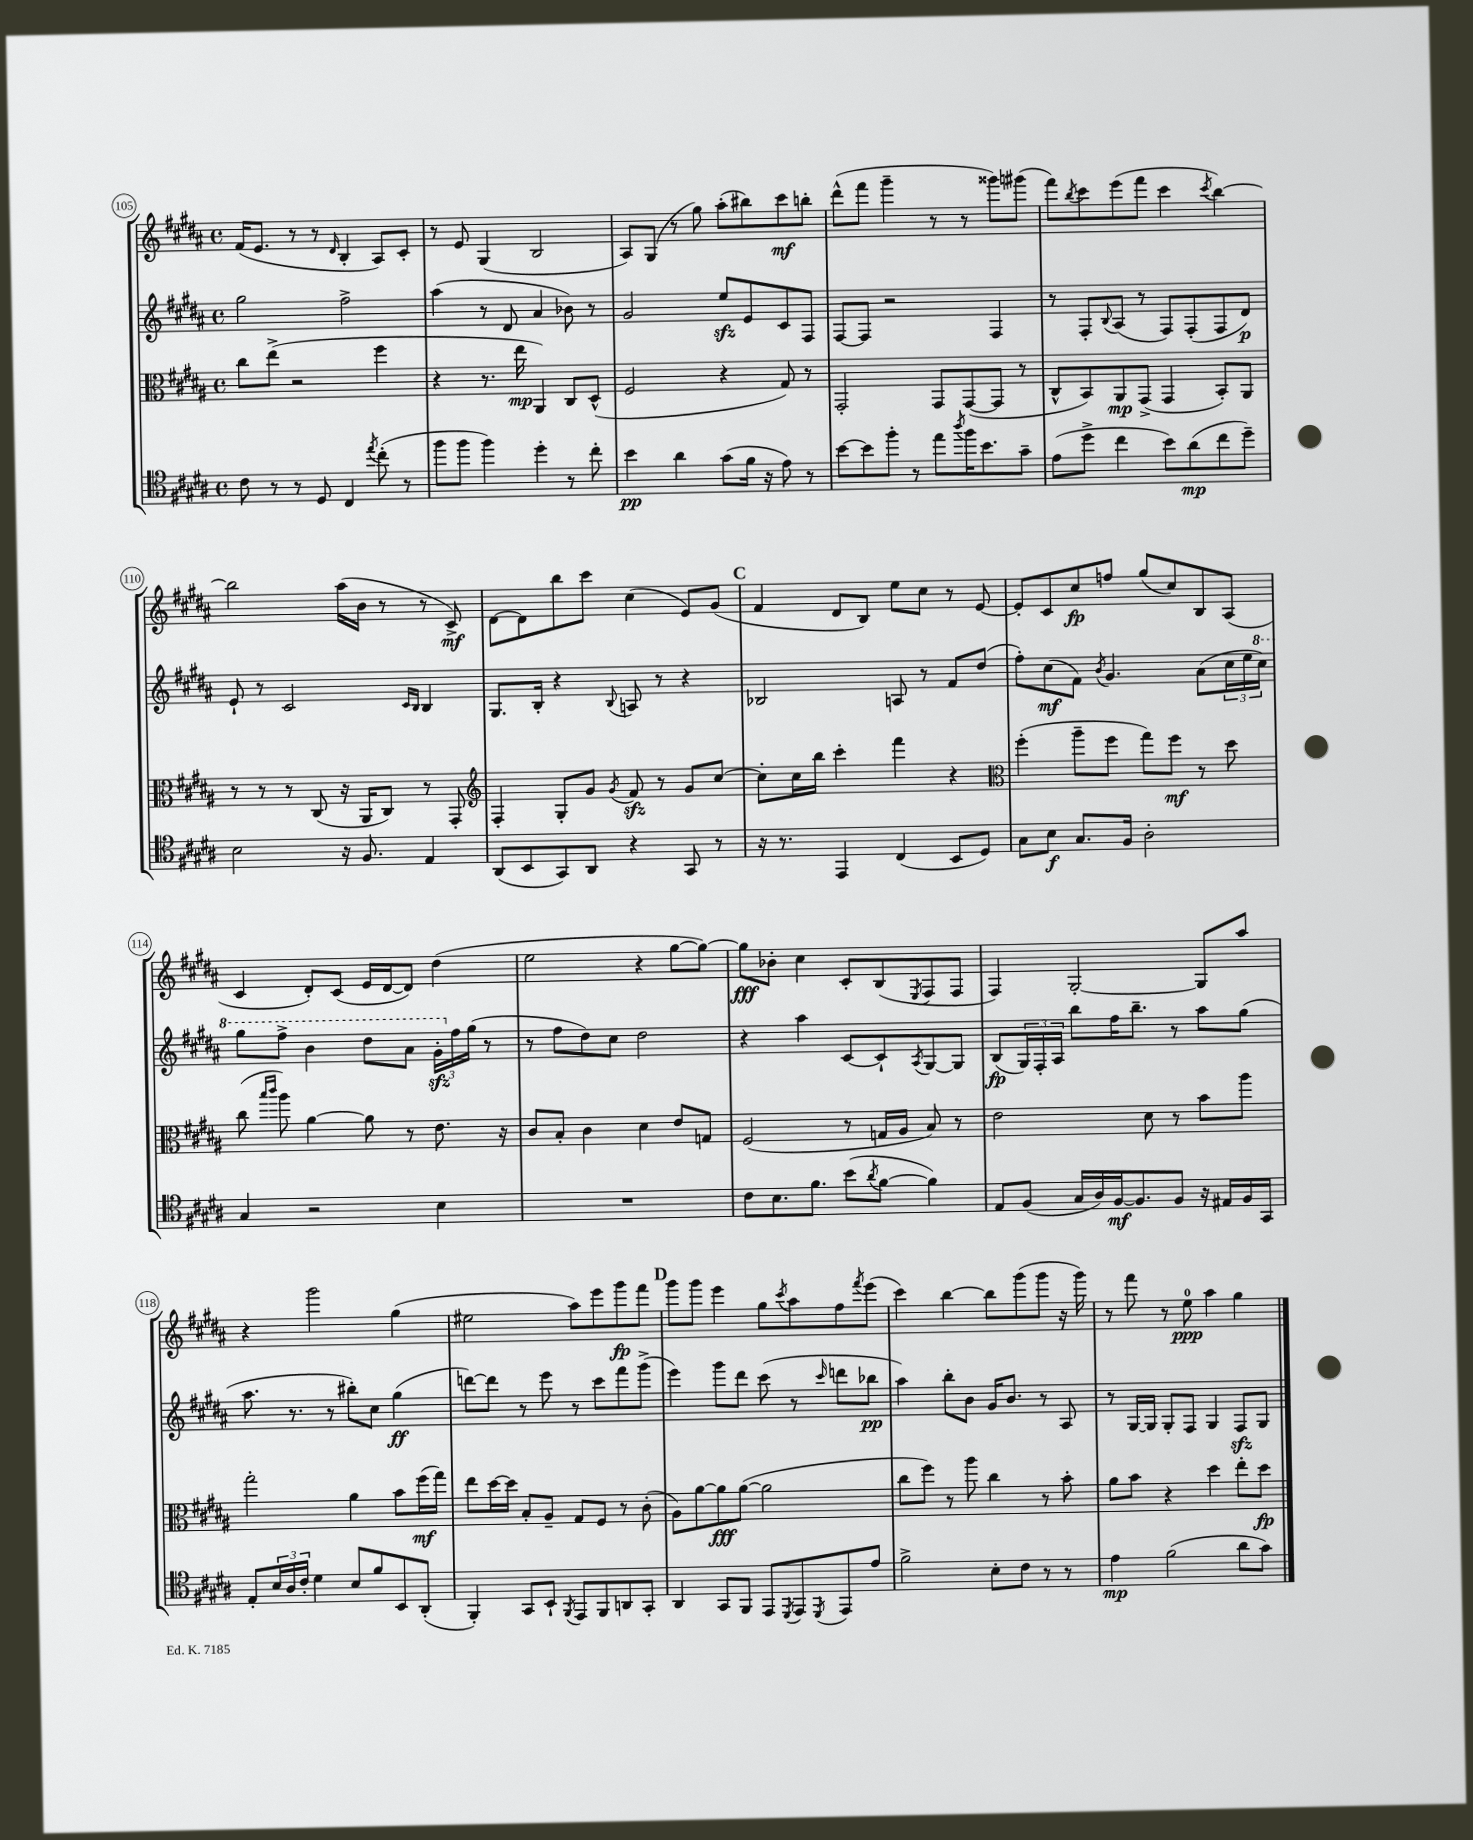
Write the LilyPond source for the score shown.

<<
\new StaffGroup <<
\new Staff = "s0" {
    \clef treble \key b \major \defaultTimeSignature \time 4/4
    fis'16( e'8. r8 r8 \grace { dis'16 } b4-. ais8) cis'8-. |
    r8 e'8 gis4( b2 |
    ais8) gis8( r8 gis''8) ais''8-.( bis''8) cis'''8\mf b''8-. |
    dis'''8-^( fis'''8 gis'''4-- r8 r8 gisis'''8) gis'''8( |
    fis'''8) \acciaccatura { b''8 } cis'''8 e'''8( fis'''8 cis'''4 \acciaccatura { cis'''8 } b''4~) |
    b''2 ais''16( b'16 r8 r8 cis'8->\mf) |
    dis'8~ dis'8 b''8 cis'''8 cis''4( e'8) gis'8( |
    \mark \markup { \bold "C" } fis'4 dis'8 b8) e''8 cis''8 r8 e'8~ |
    e'8-. cis'8 cis''8\fp f''8 gis''8( cis''8) b8 ais8( |
    cis'4 dis'8-.) cis'8( e'16 dis'16~ dis'8) dis''4( |
    e''2 r4 gis''8~ gis''8~) |
    gis''8\fff bes'8-. cis''4 cis'8-. b8( \acciaccatura { e8 } fis8 fis8 |
    fis4) gis2~-. gis8 ais''8 |
    r4 gis'''2 gis''4( |
    eis''2 ais''8) e'''8 gis'''8\fp fis'''8 |
    \mark \markup { \bold "D" } gis'''8 gis'''8 e'''4 gis''8 \acciaccatura { cis'''8 } ais''8 fis''8 \acciaccatura { fis'''8 } e'''8( |
    cis'''4) b''4~ b''8 gis'''8( gis'''8 r16 gis'''16) |
    r8 fis'''8 r8 e''8-0\ppp ais''4 gis''4 \bar "|." |
}
\new Staff = "s1" {
    \clef treble \key b \major \defaultTimeSignature \time 4/4
    gis''2 fis''2-> |
    ais''4( r8 dis'8 ais'4 bes'8) r8 |
    gis'2 e''8\sfz e'8 cis'8 fis8 |
    fis8~ fis8 r2 fis4 |
    r8 fis8-. \appoggiatura { b8 } ais8( r8 fis8) fis8-.( fis8 dis'8\p) |
    e'8-! r8 cis'2 \grace { cis'16 b16 } b4 |
    gis8. b16-. r4 \appoggiatura { b8 } a8 r8 r4 |
    \mark \markup { \bold "C" } bes2 a8 r8 fis'8 dis''8( |
    fis''8-.) cis''8\mf( fis'8) \acciaccatura { b'8 } gis'4. ais'8( \tuplet 3/2 { cis''16 e''16 \ottava #1 cis'''16) } |
    gis'''8 fis'''8-> b''4 dis'''8 ais''8 \tuplet 3/2 { gis''16-.\sfz \ottava #0 fis''16 gis''16( } r8 |
    r8 fis''8 dis''8) cis''8 dis''2 |
    r4 ais''4 cis'8~ cis'8-! \acciaccatura { ais8 } gis8~ gis8 |
    b8\fp( \tuplet 3/2 { gis16) fis16-. ais16 } b''8 fis''16 b''8.-- r8 ais''8 gis''8( |
    ais''8. r8. r8 bis''8-.) cis''8 gis''4\ff( |
    d'''8~) d'''8 r8 e'''8 r8 cis'''8 fis'''8 gis'''8->( |
    \mark \markup { \bold "D" } e'''4) gis'''8 dis'''8 cis'''8( r8 \grace { cis'''16 } d'''8 bes''8\pp |
    ais''4) b''8-. b'8 gis'16 b'8. r8 ais8 |
    r8 gis16~ gis16 gis8-. fis8 gis4 fis8\sfz gis8 \bar "|." |
}
\new Staff = "s2" {
    \clef alto \key b \major \defaultTimeSignature \time 4/4
    cis''8 e''8->( r2 fis''4 |
    r4 r8. e''16\mp ais,4) cis8 dis8-^( |
    fis2 r4 gis8) r8 |
    gis,2-. gis,8 gis,8~( gis,8 r8 |
    cis8-^ b,8) ais,8\mp gis,8->( gis,4 b,8-.) ais,8 |
    r8 r8 r8 cis8( r16 ais,16 cis8) r8 gis,8-. |
    \clef treble fis4-. gis8-. gis'8 \acciaccatura { gis'8 } fis'8\sfz r8 gis'8 cis''8~ |
    \mark \markup { \bold "C" } cis''8-. cis''16 b''16 cis'''4-. fis'''4 r4 |
    \clef alto fis''4-.( ais''8-- fis''8 gis''8) fis''8\mf r8 dis''8 |
    cis''8( \grace { b''16 cis'''16 } ais''8) ais'4~ ais'8 r8 e'8. r16 |
    cis'8 b8-. cis'4 dis'4 e'8 g8 |
    fis2( r8 g16 ais16 b8) r8 |
    e'2 dis'8 r8 b'8 ais''8 |
    gis''2-. ais'4 b'8 fis''16\mf( gis''16) |
    e''8 dis''16~ dis''16 b8-. ais8-- gis8 fis8 r8 cis'8-.( |
    \mark \markup { \bold "D" } ais8) ais'8~ ais'8\fff ais'8~( ais'2 |
    cis''8 fis''8) r8 ais''8 cis''4 r8 b'8-. |
    ais'8 b'8 r4 dis''4 e''8-. dis''8\fp \bar "|." |
}
\new Staff = "s3" {
    \clef tenor \key b \major \defaultTimeSignature \time 4/4
    cis'8 r8 r8 dis8 cis4 \acciaccatura { e''8 } cis''8-.( r8 |
    fis''8 fis''8 fis''4) dis''4-. r8 cis''8-. |
    b'4\pp ais'4 gis'8( fis'16 r16 e'8) r8 |
    b'8~ b'8 fis''8-. r8 e''8 \acciaccatura { ais''8 } fis''16 b'8. gis'8-- |
    e'8( dis''8-> cis''4 b'8) ais'8\mp( cis''8 dis''8--) |
    b2 r16 fis8. e4 |
    ais,8( b,8 gis,8) ais,8 r4 gis,8 r8 |
    \mark \markup { \bold "C" } r16 r8. e,4 cis4( b,8 dis8) |
    gis8 b8\f gis8. fis16 ais2-. |
    gis4 r2 b4 |
    R1 |
    cis'8 b8. fis'8. b'8( \acciaccatura { ais'8 } fis'8~ fis'4) |
    e8 fis8( gis16 ais16) fis16~\mf fis8. fis8 r16 eis16 fis16 gis,16 |
    e8-. \tuplet 3/2 { b16 ais16 cis'16-. } dis'4 b8 fis'8 b,8 ais,8-.( |
    fis,4-.) gis,8 b,8-! \acciaccatura { fis,8 } e,8 fis,8 a,8 gis,8-. |
    \mark \markup { \bold "D" } ais,4 gis,8 fis,8 e,8 \acciaccatura { dis,8 } e,8 \acciaccatura { dis,8 } e,8 e'8 |
    fis'2-> b8-. cis'8 r8 r8 |
    e'4\mp fis'2( ais'8 gis'8) \bar "|." |
}
>>
>>
\layout { \context { \Score currentBarNumber = #105 \override BarNumber.stencil = #(make-stencil-circler 0.1 0.3 ly:text-interface::print) } }
